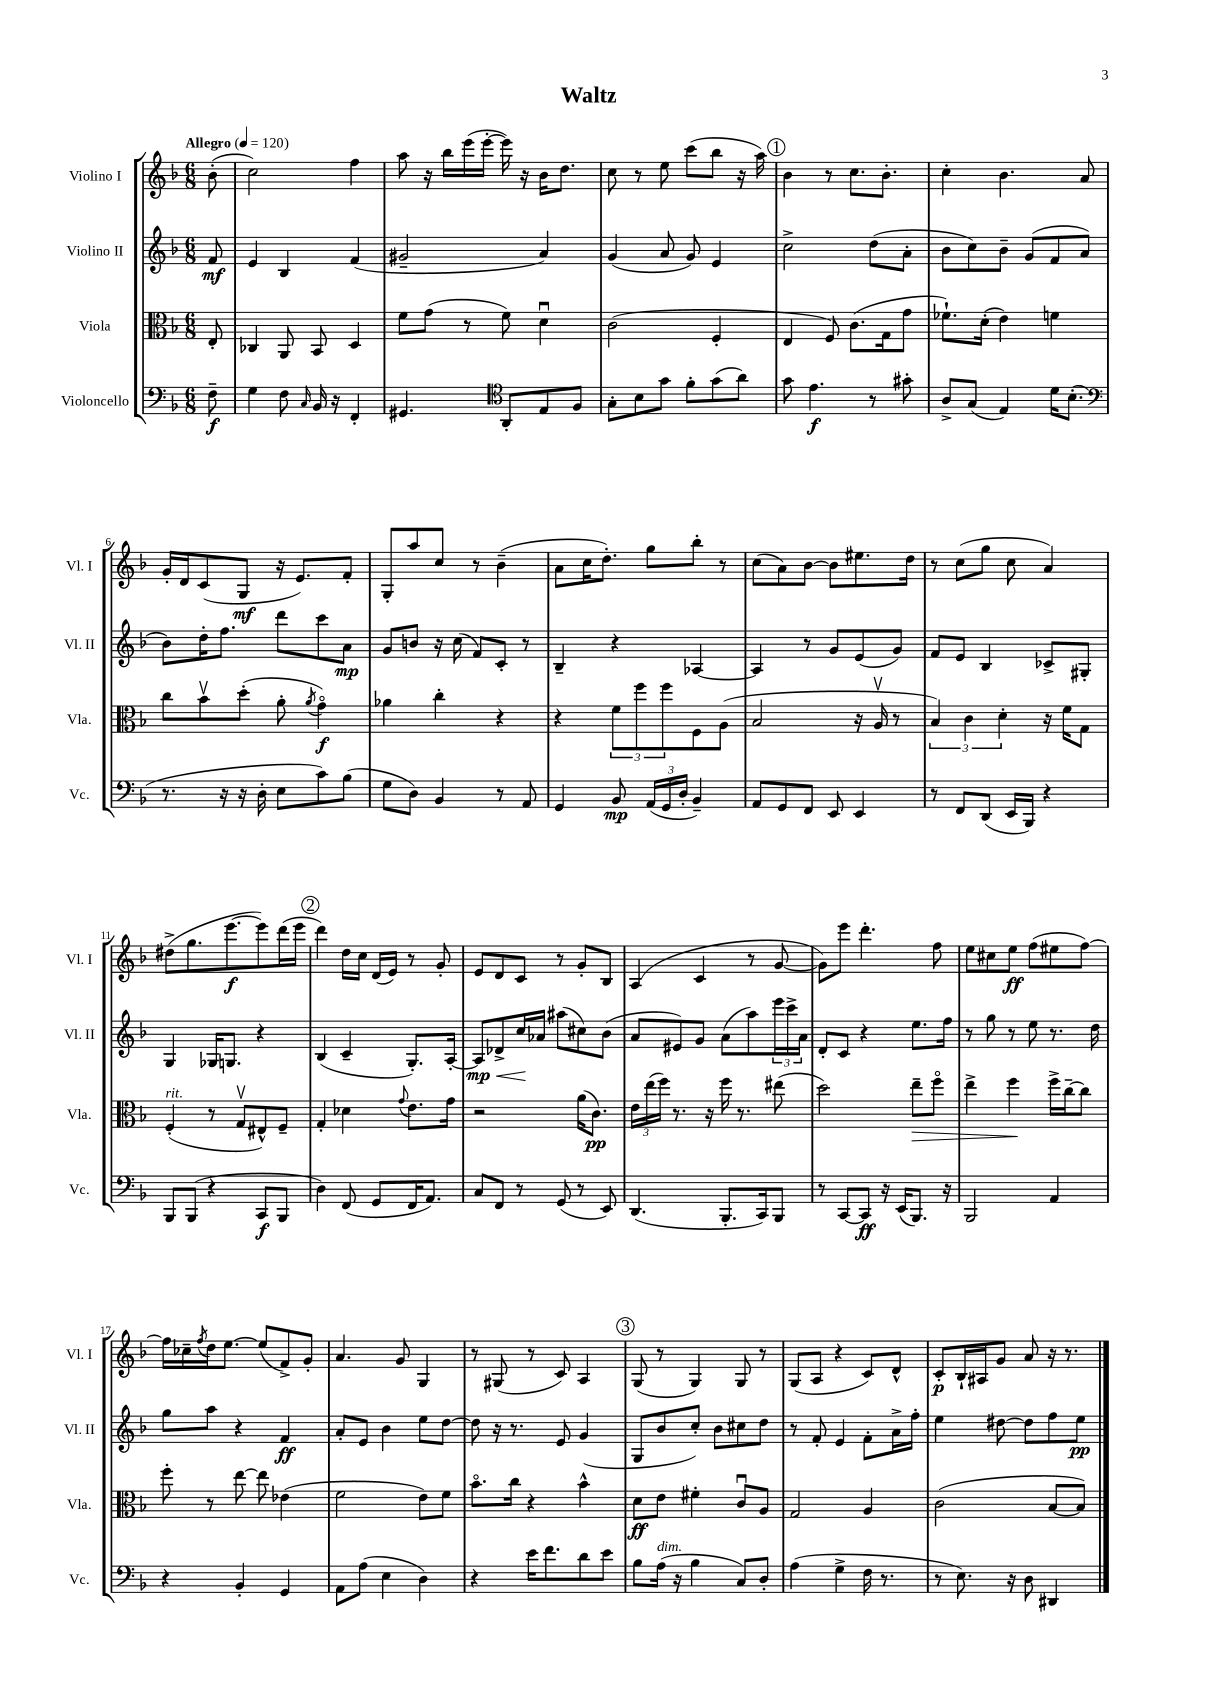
\header { title = "Waltz" }
<<
\new StaffGroup <<
\new Staff = "s0" \with { instrumentName = "Violino I" shortInstrumentName = "Vl. I" } {
    \clef treble \key f \major \numericTimeSignature \time 6/8 \partial 8 \tempo "Allegro" 4 = 120
    bes'8-.( |
    c''2) f''4 |
    a''8 r16 bes''16 e'''16( e'''16~-. e'''16) r16 bes'16 d''8. |
    c''8 r8 e''8 c'''8( bes''8 r16 a''16) |
    \mark \markup { \circle "1" } bes'4 r8 c''8. bes'8.-. |
    c''4-. bes'4. a'8 |
    g'16-. d'16 c'8( g8\mf r16 e'8.) f'8-. |
    g8-. a''8 c''8 r8 bes'4--( |
    a'8 c''16 d''8.-.) g''8 bes''8-. r8 |
    c''8( a'8) bes'8~ bes'8 eis''8. d''16 |
    r8 c''8( g''8 c''8 a'4) |
    dis''8->( g''8. e'''8.~\f e'''8) d'''16( e'''16 |
    \mark \markup { \circle "2" } d'''4) d''16 c''16 d'16( e'16) r8 g'8-. |
    e'8 d'8 c'8 r8 g'8-. bes8 |
    a4( c'4 r8 g'8~ |
    g'8) e'''8 d'''4.-. f''8 |
    e''8 cis''8 e''8\ff f''8( eis''8 f''8~) |
    f''16 ces''16-- \acciaccatura { f''8 } d''16 e''8.~ e''8( f'8->) g'8-. |
    a'4. g'8 g4 |
    r8 gis8( r8 c'8) a4 |
    \mark \markup { \circle "3" } g8( r8 g4) g8 r8 |
    g8( a8 r4 c'8) d'8-^ |
    c'8-.\p bes16-! ais16 g'8 a'8 r16 r8. \bar "|." |
}
\new Staff = "s1" \with { instrumentName = "Violino II" shortInstrumentName = "Vl. II" } {
    \clef treble \key f \major \numericTimeSignature \time 6/8 \partial 8
    f'8\mf |
    e'4 bes4 f'4( |
    gis'2-- a'4) |
    g'4( a'8 g'8) e'4 |
    \mark \markup { \circle "1" } c''2-> d''8( a'8-. |
    bes'8 c''8) bes'8-- g'8( f'8 a'8 |
    bes'8) d''16-. f''8. d'''8 c'''8 a'8\mp |
    g'8 b'8 r16 c''16( f'8) c'8-. r8 |
    bes4-- r4 aes4~ |
    aes4 r8 g'8 e'8( g'8) |
    f'8 e'8 bes4 ces'8-> gis8-. |
    g4 ges16 g8. r4 |
    \mark \markup { \circle "2" } bes4( c'4-- g8.-.) a16~-. |
    a8\mp\< des'8-> c''16\! aes'16 ais''8( cis''8) bes'8( |
    a'8 eis'8) g'8 a'8( a''8) \tuplet 3/2 { e'''16 c'''16-> a'16 } |
    d'8-. c'8 r4 e''8. f''16 |
    r8 g''8 r8 e''8 r8. d''16 |
    g''8 a''8 r4 f'4\ff |
    a'8-. e'8 bes'4 e''8 d''8~ |
    d''8 r16 r8. e'8 g'4( |
    \mark \markup { \circle "3" } g8 bes'8 c''8-.) bes'8 cis''8 d''8 |
    r8 f'8-. e'4 f'8-. a'16-> f''16-. |
    e''4 dis''8~ dis''8 f''8 e''8\pp \bar "|." |
}
\new Staff = "s2" \with { instrumentName = "Viola" shortInstrumentName = "Vla." } {
    \clef alto \key f \major \numericTimeSignature \time 6/8 \partial 8
    e8-. |
    ces4 a,8 bes,8 d4 |
    f'8 g'8( r8 f'8) d'4\downbow |
    c'2( f4-. |
    \mark \markup { \circle "1" } e4 f8) c'8.( g16 g'8 |
    fes'8.-!) d'16-.( e'4) f'4 |
    c''8 bes'8\upbow d''8-.( a'8-. \acciaccatura { a'8 } g'4\flageolet\f) |
    aes'4 c''4-. r4 |
    r4 \tuplet 3/2 { f'8 f''8 f''8 } f8 a8( |
    bes2 r16 a16\upbow r8 |
    \tuplet 3/2 { bes4) c'4 d'4-. } r16 f'16 g8 |
    f4-.^\markup { \italic "rit." }( r8 g8\upbow eis8-^) f8-- |
    \mark \markup { \circle "2" } g4-. des'4 \appoggiatura { g'8 } e'8. g'16 |
    r2 a'16( c'8.\pp) |
    \tuplet 3/2 { e'16 e''16( f''16) } r8. r16 f''16 r8. eis''8( |
    d''2) e''8--\> f''8\flageolet |
    e''4-> f''4\! f''16-> c''16~-- c''8 |
    f''8-. r8 e''8~ e''8 ees'4( |
    f'2 e'8) f'8 |
    bes'8.\flageolet c''16 r4 bes'4-^ |
    \mark \markup { \circle "3" } d'8\ff e'8 fis'4-. c'8\downbow a8 |
    g2 a4 |
    c'2( bes8~ bes8) \bar "|." |
}
\new Staff = "s3" \with { instrumentName = "Violoncello" shortInstrumentName = "Vc." } {
    \clef bass \key f \major \numericTimeSignature \time 6/8 \partial 8
    f8--\f |
    g4 f8 \grace { c16 } bes,16 r16 f,4-. |
    gis,4. \clef tenor a,8-. e8 f8 |
    g8-. bes8 g'8 f'8-. g'8( a'8) |
    \mark \markup { \circle "1" } g'8 e'4.\f r8 gis'8-. |
    a8-> g8( e4) d'16 bes8.-.( |
    \clef bass r8. r16 r16 d16-. e8 c'8) bes8( |
    g8 d8) bes,4 r8 a,8 |
    g,4 bes,8\mp \tuplet 3/2 { a,16( g,16 d16-. } bes,4--) |
    a,8 g,8 f,8 e,8 e,4 |
    r8 f,8 d,8( e,16 bes,,16) r4 |
    bes,,8 bes,,8( r4 c,8\f bes,,8 |
    \mark \markup { \circle "2" } d4) f,8( g,8 f,16 a,8.) |
    c8 f,8 r8 g,8( r8 e,8) |
    d,4.( bes,,8.-. c,16) bes,,8 |
    r8 c,8~ c,8\ff r16 e,16( bes,,8.) r16 |
    bes,,2 a,4 |
    r4 bes,4-. g,4 |
    a,8 a8( e4 d4) |
    r4 e'16 f'8. d'8 e'8 |
    \mark \markup { \circle "3" } bes8 a16^\markup { \italic "dim." }( r16 bes4 c8) d8-. |
    a4( g4-> f16 r8. |
    r8 e8.) r16 d8 dis,4 \bar "|." |
}
>>
>>
